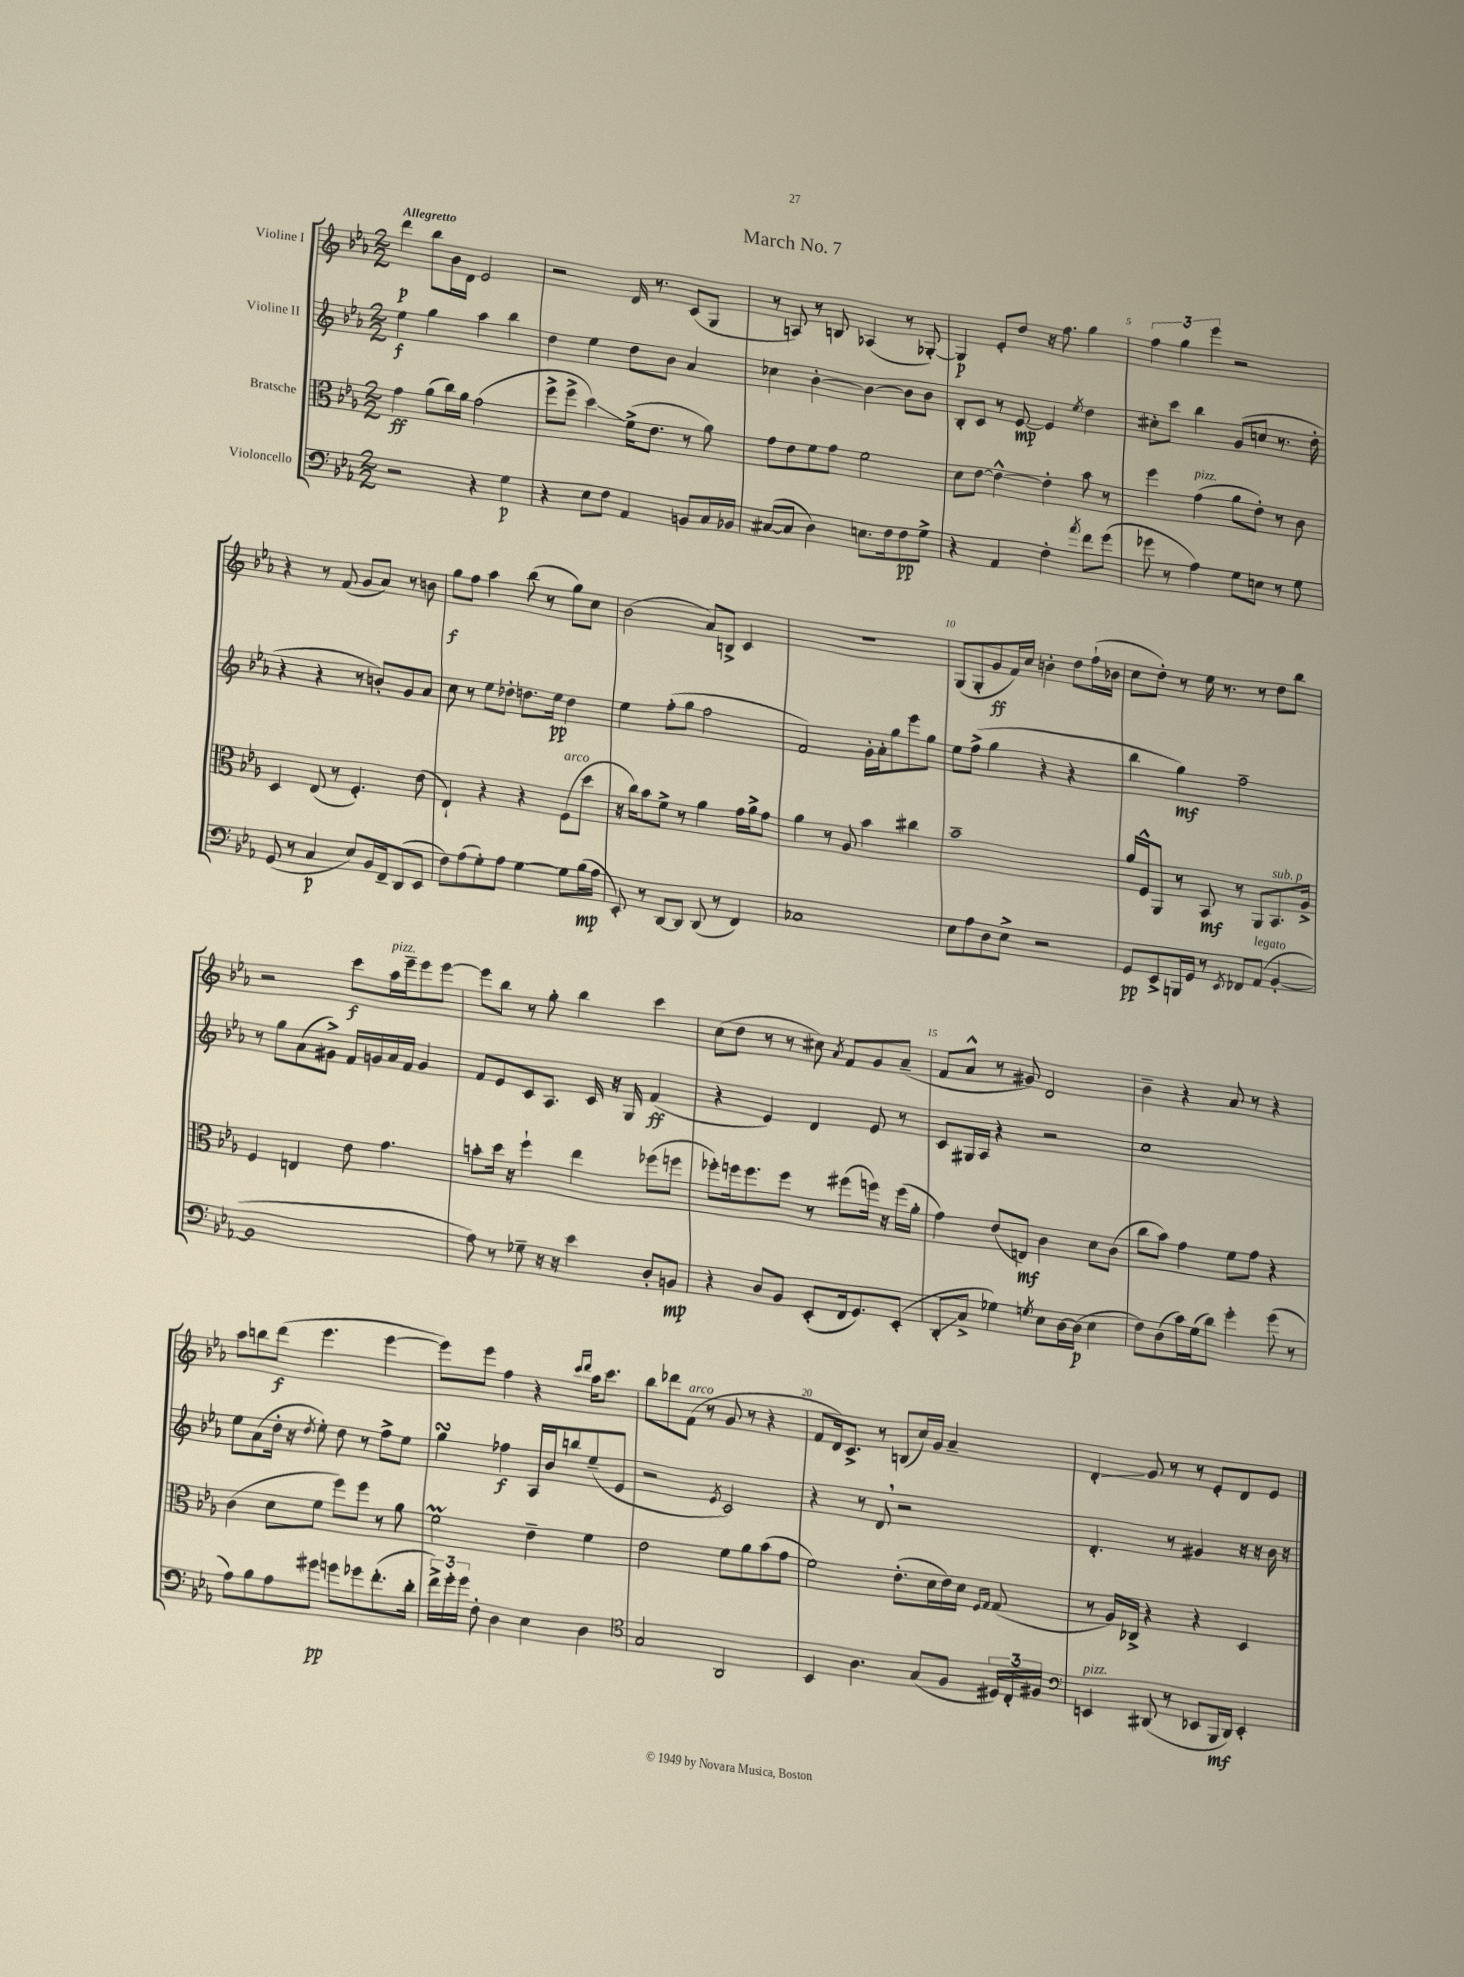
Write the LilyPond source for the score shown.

\header { title = "March No. 7" }
<<
\new StaffGroup <<
\new Staff = "s0" \with { instrumentName = "Violine I" } {
    \clef treble \key ees \major \numericTimeSignature \time 2/2 \tempo "Allegretto"
    \autoBeamOff d'''4\p bes''8[ bes'16 d'16] ees'2 |
    r2 d'16 r8. c'8[( g8] |
    r8 a8) r8 b8 aes4( r8 ges8~-.) |
    ges4\p ees'8[-. d''8] r16 f''8. g''4 |
    \tuplet 3/2 { f''4 g''4 ees'''4 } r2 |
    r4 r8 f'8( g'8[ aes'8]) r8 b'8 |
    g''8[\f f''8] aes''4 bes''8( r8 g''8[) c''8] |
    bes'2( aes'8[) b8]-> c'4 |
    R1 |
    g8[( g8-. g'8\ff f'16) c''16] b'4-. d''8[ f''16-!( bes'16] |
    c''8[ d''8]-.) r8 ees''16 r8. r8 d''8[ bes''8] |
    r2 c'''8[\f aes''16^\markup { \italic "pizz." } ees'''16-- ees'''8 ees'''8]~ |
    ees'''8[ bes''8] r8 g''8-. bes''4 c'''4 |
    c''8[( d''8] r8 r8 cis''8) \acciaccatura { aes'8 } f'8[ g'8 aes'8]--( |
    f'8[ aes'8]-^ r8 gis'8) d'2 |
    bes'4-- r4 aes'8 r8 r4 |
    aes''8[ b''8 d'''8]\f( ees'''4. ees'''4~ |
    ees'''8[) ees'''8] f''4 r4 \grace { c'''16[ d'''16] } aes''16[ c'''8.] |
    bes''8[ des'''8 f'8]^\markup { \italic "arco" }( r8 g'8 r8 r4 |
    f'8[ d'16) c'8.]-> r8 b8[( c''16) g'16] aes'4-- |
    d'4-.\glissando g'8 r8 r8 ees'8[-. d'8 ees'8] \bar "|." |
}
\new Staff = "s1" \with { instrumentName = "Violine II" } {
    \clef treble \key ees \major \numericTimeSignature \time 2/2
    \autoBeamOff ees''4\f g''4 aes''4 bes''4 |
    d''4 ees''4 d''8[ bes'8] aes'4 |
    ces''4 bes'4~-. bes'4~ bes'8[ bes'8] |
    bes8[-. c'8] r8 ees'8~\mp ees'4 \acciaccatura { ees''8 } d''4 |
    cis''8[-. c'''8] bes''4 g'8[( c''8] r8. d''16-. |
    r4 r4 r8 b'8[-.) g'8 aes'8] |
    c''8 r8 ees''8[ des''8]-. d''8.[ ees''16]\pp d''4 |
    ees''4 f''8[-.( g''8] f''2 |
    f'2) g'16[-. aes'16-. g''8 ees'''8 g''8] |
    ees''8[ f''8]->( g''4 r4 r4 |
    bes''4 g''4\mf) f''2-- |
    r8 g''8[ aes'8( gis'8]->) f'16[ g'16 aes'16 f'16] g'4 |
    f'8[ ees'8 c'8 aes8.] c'16 r16 g16 f'4\ff( |
    r4 ees'4) d'4 ees'8 r8 |
    c'8[ gis16 aes16] r4 r2 |
    c''1 |
    ees''8[ aes'8( d''16]-. r16 \acciaccatura { d''8 } ees''8-.) d''8 r8 f''8[-> ees''8] |
    g''4\turn fes''4\f aes16[ bes'16 b''8 ees''8--( ees'8] |
    r2 \acciaccatura { ees'8 } c'2) |
    r4 r8 d'8 \breathe r2 |
    d'4.-. r8 gis'4 r16 r16 bes'16 r16 \bar "|." |
}
\new Staff = "s2" \with { instrumentName = "Bratsche" } {
    \clef alto \key ees \major \numericTimeSignature \time 2/2
    \autoBeamOff g'4\ff aes'8[( c''16) aes'16] g'2( |
    f''8[-> f''8]-> d''4\glissando) f'16[->( ees'8.] r8 aes'8) |
    g'8[ ees'8 f'8 g'8] f'2 |
    d'8[ ees'8]~ ees'4~-^ ees'4-. bes'8 r8 |
    f''4 g'4^\markup { \italic "pizz." }( aes'8[ ees'8]-.) r8 c'8 |
    d4 ees8( r8 f4.-.) ees'8( |
    ees4-!) r4 r4 f8[^\markup { \italic "arco" }( d''8] |
    r16 c''16[) bes'8 f'8]-> r8 aes'4 g'16[ aes'16-> g'8] |
    aes'4 r8 aes8 bes'4 cis''4 |
    bes'1-- |
    aes'16[ f16-^ aes,8] r8 bes,8\mf r8 aes,8[ bes,8.^\markup { \italic "sub. p" } aes16]-> |
    f4 e4 ees'8 g'4. |
    b'8[-. d''16] r16 f''4-! ees''4 fes''8[( f''8] |
    fes''8[-.) f''16 f''8. f''8] r8 fis''8[( f''16]) r16 f''16[( aes'16]-. |
    g'4) ees'8[( e8]\mf) c'4 d'8[ c'8]( |
    c''8[ bes'8]) g'4 f'8[ g'8] r4 |
    c'4( d'8[ f'8] f''8[) f''8] r8 aes'8 |
    f'2\prall ees'4-- f'4 |
    ees'2 f'8[ aes'8 bes'8( g'8] |
    f'2) ees'8.[-.( d'16 ees'16) d'16] \grace { f16[ g16] } g8( |
    r8 aes16[) ces16]-> r4 r4 d4 \bar "|." |
}
\new Staff = "s3" \with { instrumentName = "Violoncello" } {
    \clef bass \key ees \major \numericTimeSignature \time 2/2
    \autoBeamOff r2 r4 g4\p |
    r4 ees8[ f8] aes,4 b,8[ c16 bes,16] |
    cis8[~( cis8] d4) e8.[ f16 f8\pp g8]-> |
    r4 aes,4 f4-. \acciaccatura { aes'8 } f'8[ g'8]( |
    ges'8 r8 aes4) g8[ e8] r8 g8 |
    g,8( r8 c4\p ees8[) bes,16 f,16-- d,8( ees,8] |
    f8[) aes8( g8-.) aes8] g4~ g8[ bes16\mp( aes16] |
    ees,8-.) r8 d,8[~ d,8] d,8( r8 f,4) |
    ces1 |
    ees8[ aes8 d8 ees8]-> r2 |
    g,8[\pp ees,8-> b,,16 g,16] r8 \acciaccatura { ees,8 } fes,8[ aes,8]^\markup { \italic "legato" }( bes,4~-. |
    bes,1 |
    aes8) r8 ges8-- r16 r16 ees'4 d8[-. b,8]\mp |
    r4 d8[ bes,8] ees,8[-.( f,16 g,8.) ees,8]-.( |
    d,8[-.\glissando c8]-> ges4) \acciaccatura { g8 } ees8[ d16~ d16]\p( ees4 |
    f8[) d8( c'16) g16( d'8]) g'4-. g'8( r8 |
    aes8[) bes8 aes8 gis'8]\pp g'8[ ges'8 f'8.-.( d'16]-. |
    \tuplet 3/2 { f'16[->) g'16-. g'16] } f8-. d4 ees4 d4 |
    \clef tenor g2 aes,2 |
    bes,4 aes4. g8[( f8] \tuplet 3/2 { dis16[) c16-. fis16] } |
    \clef bass e,4^\markup { \italic "pizz." } dis,8( r8 ees,8[ bes,,16\mf dis,16]) ees,4-. \bar "|." |
}
>>
>>
\layout { \context { \Score \override BarNumber.break-visibility = ##(#f #t #t) barNumberVisibility = #(every-nth-bar-number-visible 5) } }
